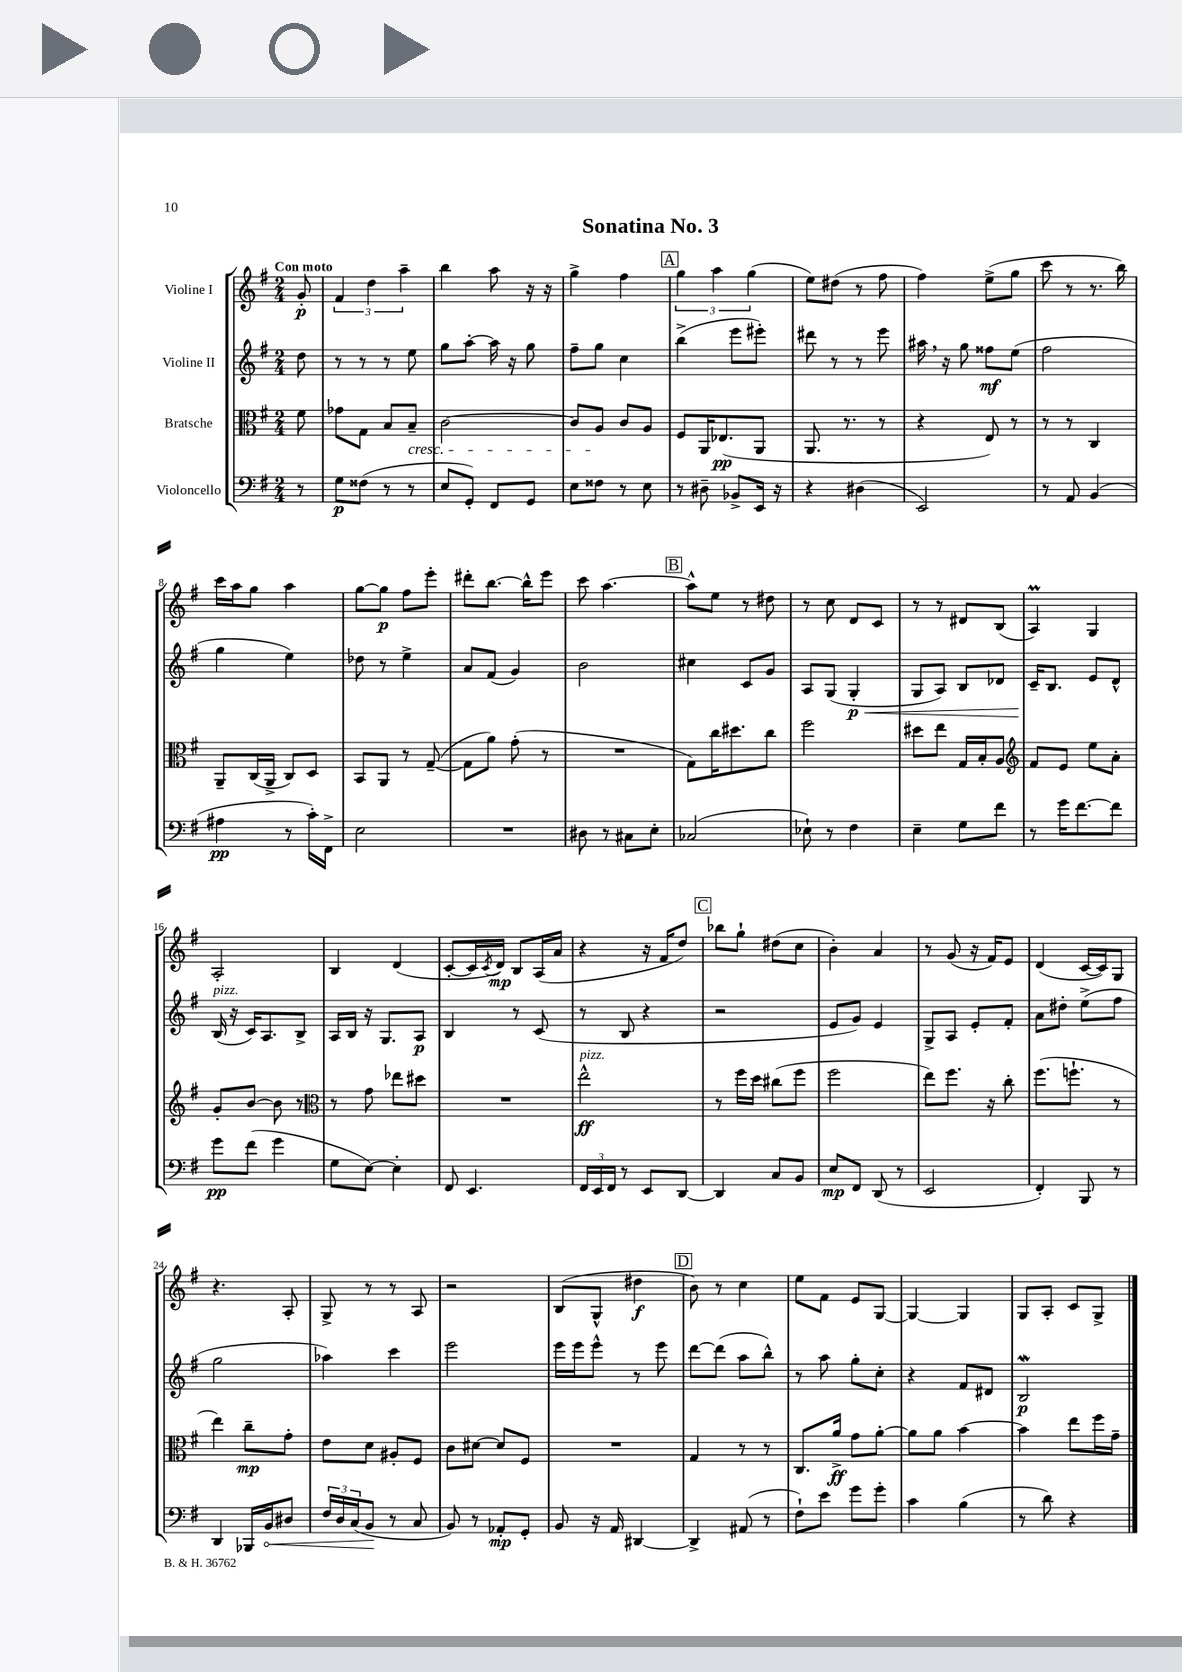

**kern	**dynam	**kern	**dynam	**kern	**dynam	**kern	**dynam
*part4	*part4	*part3	*part3	*part2	*part2	*part1	*part1
*staff4	*staff4	*staff3	*staff3	*staff2	*staff2	*staff1	*staff1
*I"Violoncello	*	*I"Bratsche	*	*I"Violine II	*	*I"Violine I	*
*clefF4	*	*clefC3	*	*clefG2	*	*clefG2	*
*k[f#]	*	*k[f#]	*	*k[f#]	*	*k[f#]	*
*M2/4	*	*M2/4	*	*M2/4	*	*M2/4	*
=	=	=	=	=	=	=	=
!	!	!	!	!	!	!LO:TX:a:B:t=Con moto	!
8r	.	8f#\	.	8dd\	.	8g'/	p
=1	=1	=1	=1	=1	=1	=1	=1
8G\L	p	8g-X\L	.	8r	.	6f#/	.
(8F##X\J	.	8G\J	.	8r	.	.	.
.	.	.	.	.	.	6dd\	.
8r	.	8B/L	.	8r	.	.	.
.	.	.	.	.	.	6aa~\	.
!	!	!LO:TX:b:i:t=cresc.	!	!	!	!	!
8r	.	8B~/J	.	8ee\	.	.	.
=2	=2	=2	=2	=2	=2	=2	=2
8E/L	.	[2c\	.	8gg\L	.	4bb\	.
8GG'/J)	.	.	.	[8aa'\J	.	.	.
8FF#/L	.	.	.	16aa\]	.	8aa\	.
.	.	.	.	16r	.	.	.
8GG/J	.	.	.	8gg\	.	16r	.
.	.	.	.	.	.	16r	.
=3	=3	=3	=3	=3	=3	=3	=3
8E\L	.	8c/L]	.	8ff#~\L	.	4gg^\	.
8F##X\J	.	8A/J	.	8gg\J	.	.	.
8r	.	8c/L	.	4cc\	.	4ff#\	.
8E\	.	8A/J	.	.	.	.	.
!!LO:REH:place=s1:t=A
=4	=4	=4	=4	=4	=4	=4	=4
8r	.	8F#/L	.	(4bb^\	.	6gg\	.
8D#X~\	.	16AA/K	.	.	.	.	.
.	.	.	.	.	.	6aa\	.
.	.	(8.E-X/	pp	.	.	.	.
8BB-X^/L	.	.	.	8eee\L	.	.	.
.	.	.	.	.	.	(6gg\	.
16EE/Jk	.	8AA/J	.	8eee#X'\J)	.	.	.
16r	.	.	.	.	.	.	.
=5	=5	=5	=5	=5	=5	=5	=5
4r	.	8.AA/	.	8ddd#X\	.	8ee\L)	.
.	.	.	.	8r	.	(8dd#X\J	.
.	.	8.r	.	.	.	.	.
(4D#X\	.	.	.	8r	.	8r	.
.	.	8r	.	8eee\	.	8ff#\	.
=6	=6	=6	=6	=6	=6	=6	=6
2EE/)	.	4r	.	16aa#X,\	.	4ff#\)	.
.	.	.	.	16r	.	.	.
.	.	.	.	8gg\	.	.	.
.	.	8E/)	.	8ff##X\L	mf	(8ee^\L	.
.	.	8r	.	(8ee\J	.	8gg\J	.
=7	=7	=7	=7	=7	=7	=7	=7
8r	.	8r	.	2ff#\	.	8ccc\	.
8AA/	.	8r	.	.	.	8r	.
(4BB/	.	4C/	.	.	.	8.r	.
.	.	.	.	.	.	16bb\)	.
!!LO:LB:g=z
=8	=8	=8	=8	=8	=8	=8	=8
4A#X\	pp	8AA~/L	.	4gg\	.	16ccc\LL	.
.	.	.	.	.	.	16aa\J	.
.	.	(16C/L	.	.	.	8gg\J	.
.	.	16AA^/JJ	.	.	.	.	.
8r	.	8C/L)	.	4ee\)	.	4aa\	.
16c'\LL)	.	8D/J	.	.	.	.	.
16FF#^\JJ	.	.	.	.	.	.	.
=9	=9	=9	=9	=9	=9	=9	=9
2E\	.	8BB/L	.	8dd-X\	.	[8gg\L	.
.	.	8AA/J	.	8r	.	8gg\J]	p
.	.	8r	.	4ee^\	.	8ff#\L	.
.	.	([8G~/	.	.	.	8eee'\J	.
=10	=10	=10	=10	=10	=10	=10	=10
2r	.	8G\L]	.	8a/L	.	8ddd#X'\L	.
.	.	8a\J)	.	(8f#/J	.	[8.bb\J	.
.	.	(8g'\	.	4g/)	.	.	.
.	.	.	.	.	.	16bb^^\KL]	.
.	.	8r	.	.	.	8eee\J	.
=11	=11	=11	=11	=11	=11	=11	=11
8D#X\	.	2r	.	2b\	.	8ccc\	.
8r	.	.	.	.	.	[4.aa\	.
8C#X\L	.	.	.	.	.	.	.
8E'\J	.	.	.	.	.	.	.
!!LO:REH:place=s1:t=B
=12	=12	=12	=12	=12	=12	=12	=12
(2C-X/	.	8G\L)	.	4cc#X\	.	8aa^^\L]	.
.	.	16cc\K	.	.	.	8ee\J	.
.	.	8.dd#X\	.	.	.	.	.
.	.	.	.	8c/L	.	8r	.
.	.	8cc\J	.	8g/J	.	8dd#X\	.
=13	=13	=13	=13	=13	=13	=13	=13
8E-X`\)	.	2ff#\	.	8A/L	.	8r	.
8r	.	.	.	(8G/J	.	8cc\	.
!	!	!	!	!	!LO:HP:b	!	!
4F#\	.	.	.	4G'/	< p	8d/L	.
.	.	.	.	.	.	8c/J	.
=14	=14	=14	=14	=14	=14	=14	=14
4E~\	.	8dd#X\L	.	8G/L	.	8r	.
.	.	8ee\J	.	8A/J)	.	8r	.
8G\L	.	16G/LL	.	8B/L	.	8d#X/L	.
.	.	16B'/J	.	.	.	.	.
8f#\J	.	8A/J	.	8d-X/J	.	(8B/J	.
=15	=15	=15	=15	=15	=15	=15	=15
*	*	*clefG2	*	*	*	*	*
8r	.	8f#/L	.	16c~/KL	.	4AM/)	.
.	.	.	.	8.B/J	[	.	.
16g\KL	.	8e/J	.	.	.	.	.
[8.f#\	.	.	.	.	.	.	.
.	.	8ee\L	.	8e/L	.	4G/	.
8f#\J]	.	8a'\J	.	8d^^/J	.	.	.
!!LO:LB:g=z
=16	=16	=16	=16	=16	=16	=16	=16
!	!	!	!	!LO:TX:a:i:t=pizz.	!	!	!
8g\L	pp	8g'/L	.	(16B/	.	2A'/	.
.	.	.	.	16r	.	.	.
(8f#\J	.	[8b/J	.	16c/KL)	.	.	.
.	.	.	.	8.A/	.	.	.
4g\	.	8b\]	.	.	.	.	.
.	.	8r	.	8B^/J	.	.	.
=17	=17	=17	=17	=17	=17	=17	=17
*	*	*clefC3	*	*	*	*	*
8G\L	.	8r	.	16A/LL	.	4B/	.
.	.	.	.	16B/JJ	.	.	.
[8E\J)	.	8g\	.	16r	.	.	.
.	.	.	.	8.G/L	.	.	.
4E'\]	.	8ee-X\L	.	.	.	(4d/	.
.	.	8dd#X\J	.	8A/J	p	.	.
=18	=18	=18	=18	=18	=18	=18	=18
8FF#/	.	2r	.	4B/	.	[8c'/L	.
4.EE/	.	.	.	.	.	16c/L]	.
.	.	.	.	.	.	8qc/	.
.	.	.	.	.	.	16d/JJ)	mp
.	.	.	.	8r	.	8B/L	.
.	.	.	.	(8c/	.	(16A/L	.
.	.	.	.	.	.	16a/JJ	.
=19	=19	=19	=19	=19	=19	=19	=19
!	!	!LO:TX:a:i:t=pizz.	!	!	!	!	!
24FF#/LL	.	2ee^^\	ff	8r	.	4r	.
24EE/	.	.	.	.	.	.	.
24FF#/JJ	.	.	.	.	.	.	.
8r	.	.	.	8B/	.	.	.
8EE/L	.	.	.	4r	.	16r	.
.	.	.	.	.	.	16f#/KL	.
[8DD/J	.	.	.	.	.	8dd/J)	.
!!LO:REH:place=s1:t=C
=20	=20	=20	=20	=20	=20	=20	=20
4DD/]	.	8r	.	2r	.	8bb-X\L	.
.	.	16ff#\LL	.	.	.	8gg`\J	.
.	.	16dd\JJ	.	.	.	.	.
8C/L	.	(8cc#X\L	.	.	.	(8dd#X\L	.
8BB/J	.	8ff#\J	.	.	.	8cc\J	.
=21	=21	=21	=21	=21	=21	=21	=21
8E/L	mp	2ff#\	.	8e/L	.	4b'\)	.
8FF#/J	.	.	.	8g/J)	.	.	.
(8DD/	.	.	.	4e/	.	4a/	.
8r	.	.	.	.	.	.	.
=22	=22	=22	=22	=22	=22	=22	=22
2EE/	.	8ee\L)	.	8G^/L	.	8r	.
.	.	8.ff#\J	.	8A/J	.	(8g/	.
.	.	.	.	8e'/L	.	16r	.
.	.	16r	.	.	.	16f#/KL)	.
.	.	8cc'\	.	8f#'/J	.	8e/J	.
=23	=23	=23	=23	=23	=23	=23	=23
4FF#'/)	.	(8.ff#\L	.	8a\L	.	(4d/	.
.	.	.	.	8dd#X'\J	.	.	.
.	.	8.ffn`\J	.	.	.	.	.
8BBB/	.	.	.	(8ee^\L	.	[16c/LL	.
.	.	.	.	.	.	16c/J])	.
8r	.	8r	.	8ff#\J	.	8G/J	.
!!LO:LB:g=z
=24	=24	=24	=24	=24	=24	=24	=24
4DD/	.	4ee\)	.	2gg\	.	4.r	.
16BBB-X/LL	.	8cc~\L	mp	.	.	.	.
!	!LO:HP:b	!	!	!	!	!	!
16BB/J	<	.	.	.	.	.	.
8D#X/J	.	8g'\J	.	.	.	8A'/	.
=25	=25	=25	=25	=25	=25	=25	=25
24F#/LL	.	8e\L	.	4aa-X\)	.	8G^/	.
24D/	.	.	.	.	.	.	.
(24C/J	.	.	.	.	.	.	.
8BB/J	.	8d\J	.	.	.	8r	.
8r	[	8A#X'/L	.	4ccc\	.	8r	.
8C/	.	8F#/J	.	.	.	8A/	.
=26	=26	=26	=26	=26	=26	=26	=26
8BB/)	.	8c\L	.	2eee\	.	2r	.
8r	.	[8d#X\J	.	.	.	.	.
8AA-X'/L	mp	8d#/L]	.	.	.	.	.
8GG'/J	.	8F#/J	.	.	.	.	.
=27	=27	=27	=27	=27	=27	=27	=27
8BB/	.	2r	.	16eee\LL	.	(8B/L	.
.	.	.	.	16eee\J	.	.	.
16r	.	.	.	8eee^^\J	.	8G^^/J	.
16AA/	.	.	.	.	.	.	.
[4DD#X/	.	.	.	8r	.	4dd#X\	f
.	.	.	.	8eee\	.	.	.
!!LO:REH:place=s1:t=D
=28	=28	=28	=28	=28	=28	=28	=28
4DD#^/]	.	4G/	.	[8ddd\L	.	8b\)	.
.	.	.	.	(8ddd\J]	.	8r	.
(8AA#X/	.	8r	.	8aa\L	.	4cc\	.
8r	.	8r	.	8bb^^\J)	.	.	.
=29	=29	=29	=29	=29	=29	=29	=29
8F#`\L)	.	8.C/L	.	8r	.	8ee\L	.
8e\J	.	.	.	8aa\	.	8f#\J	.
.	.	16a^/Jk	ff	.	.	.	.
8g\L	.	8g\L	.	8gg'\L	.	8e/L	.
8g'\J	.	[8a'\J	.	8cc'\J	.	[8G/J	.
=30	=30	=30	=30	=30	=30	=30	=30
4c\	.	8a\L]	.	4r	.	4G/_	.
.	.	8a\J	.	.	.	.	.
(4B\	.	[4b\	.	8f#/L	.	4G/]	.
.	.	.	.	8d#X/J	.	.	.
=31	=31	=31	=31	=31	=31	=31	=31
8r	.	4b\]	.	2BW/	p	8G/L	.
8d\)	.	.	.	.	.	8A'/J	.
4r	.	8ee\L	.	.	.	8c/L	.
.	.	16ff#\L	.	.	.	8G^/J	.
.	.	16g~\JJ	.	.	.	.	.
==	==	==	==	==	==	==	==
*-	*-	*-	*-	*-	*-	*-	*-
